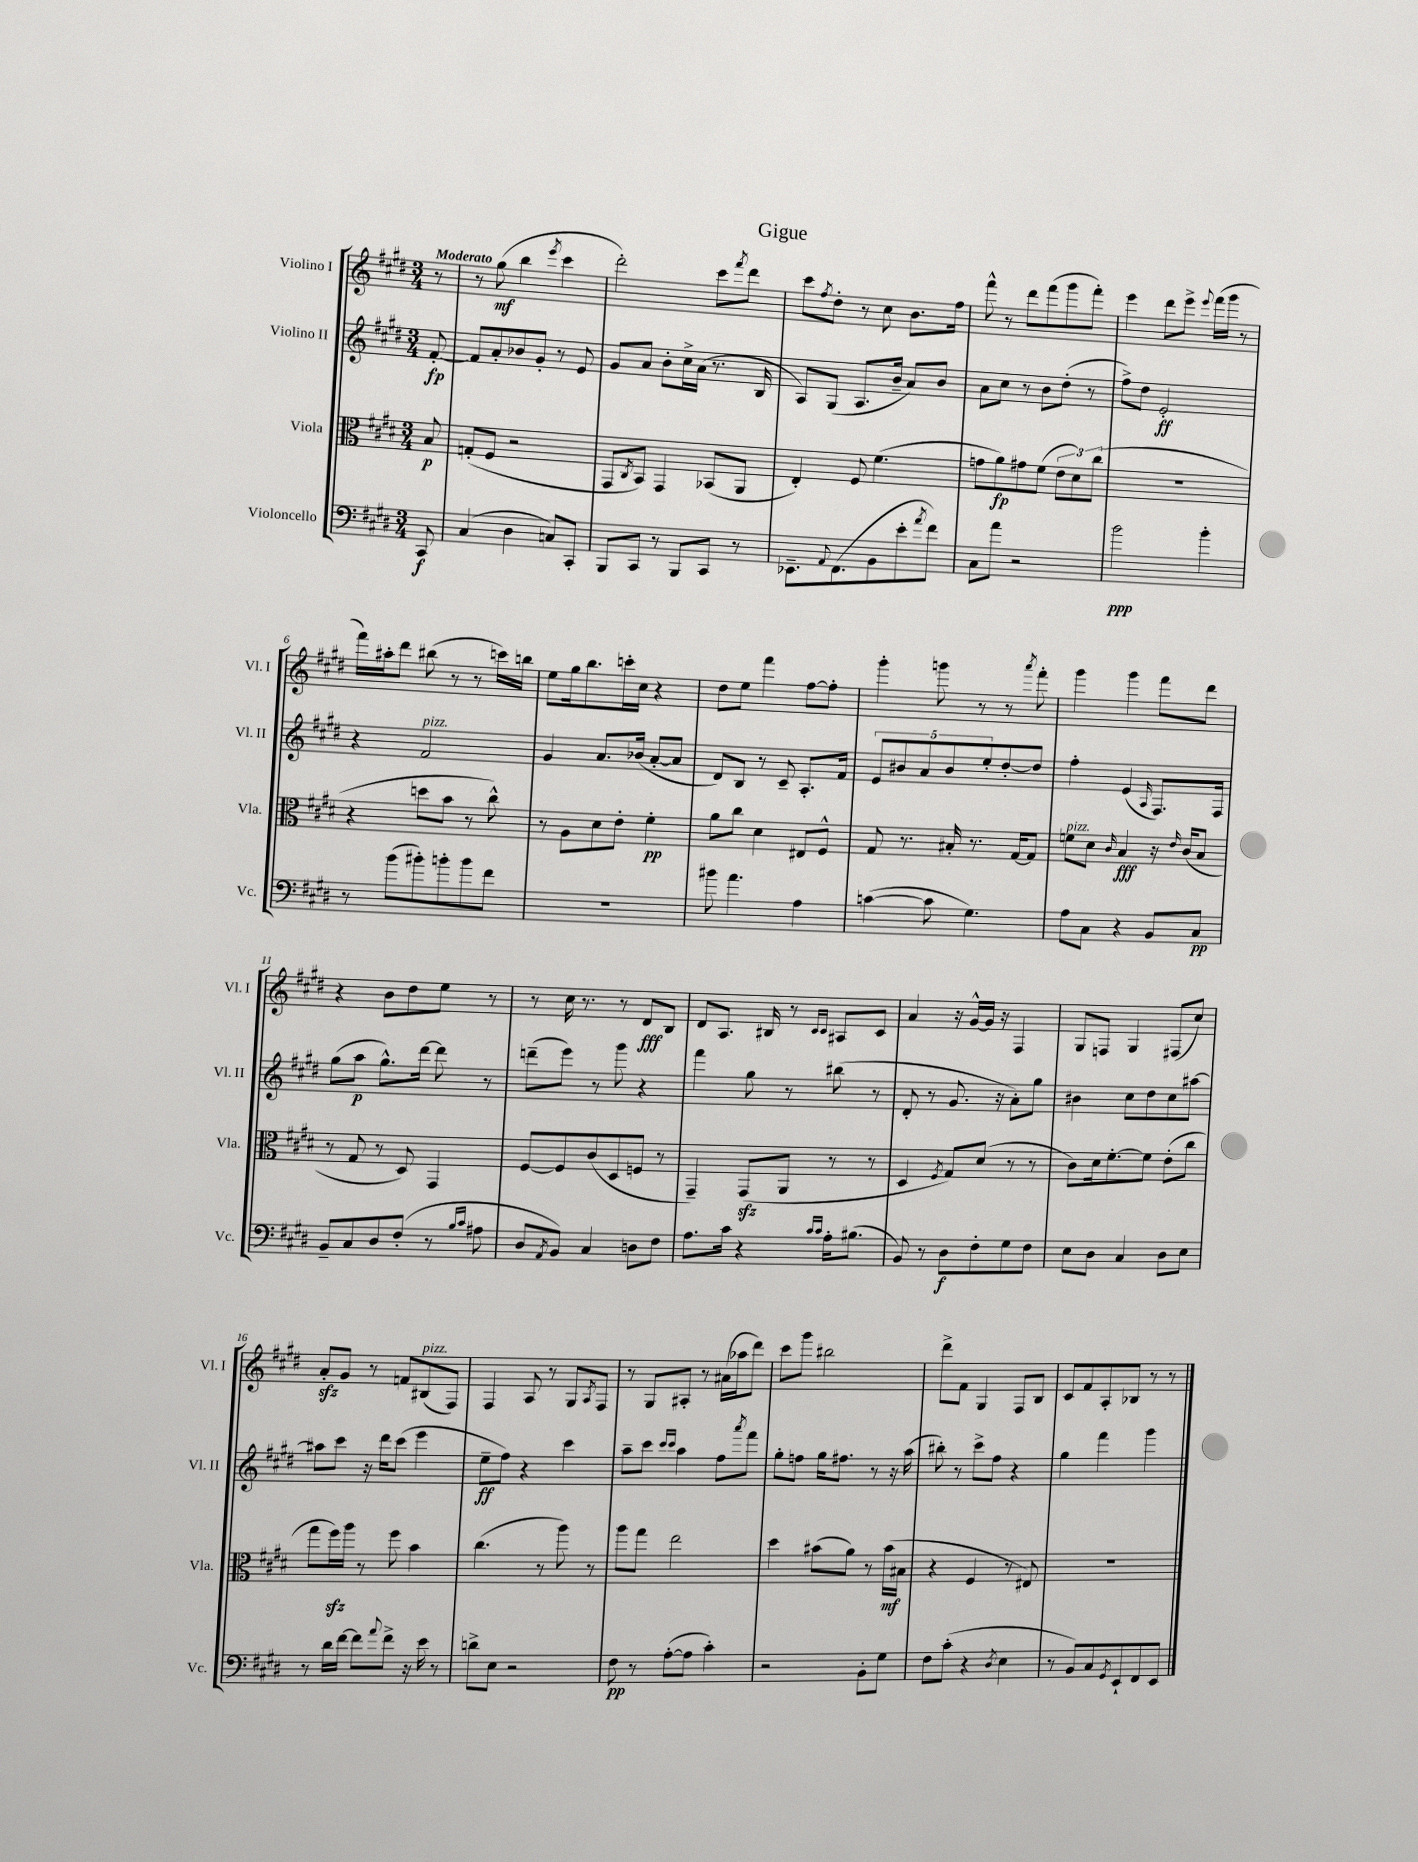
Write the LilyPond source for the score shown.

\header { title = "Gigue" }
<<
\new StaffGroup <<
\new Staff = "s0" \with { instrumentName = "Violino I" shortInstrumentName = "Vl. I" } {
    \clef treble \key e \major \numericTimeSignature \time 3/4 \partial 8 \tempo "Moderato"
    r8 |
    r8 gis''8\mf( b''4 \acciaccatura { e'''8 } cis'''4 |
    dis'''2-.) cis'''8 \acciaccatura { fis'''8 } dis'''8 |
    cis'''8 \acciaccatura { fis''8 } dis''8-. r8 cis''8 b'8. fis''16 |
    fis'''8-^ r8 dis'''8 fis'''8( gis'''8 fis'''8-.) |
    e'''4 dis'''8 e'''8-> \appoggiatura { e'''8 } fis'''16( gis'''16 r8 |
    fis'''16) ais''16-. dis'''8 bis''8( r8 r8 c'''16) b''16 |
    e''8 gis''16 b''8. c'''16-. cis''16 r4 |
    dis''8 e''8 fis'''4 fis''8~ fis''8-. |
    gis'''4-. g'''8 r8 r8 \acciaccatura { a'''8 } fis'''8-. |
    gis'''4 gis'''4 fis'''8 dis'''8 |
    r4 b'8 dis''8 e''8 r8 |
    r8 cis''16 r8. r8 dis'8\fff b8 |
    dis'8 a8. bis16 r8 \grace { cis'16 cis'16 } ais8 cis'8 |
    a'4 r16 gis'16~-^ gis'16 r16 fis4 |
    gis8 f8 gis4 fis8( cis''8) |
    a'8-.\sfz gis'8 r8 f'8 bis8^\markup { \italic "pizz." }( fis8) |
    fis4 a8 r8 gis8 \acciaccatura { a8 } fis8 |
    r8 gis8 ais8-. r8 ais'16( aes''16 dis'''8) |
    cis'''8 gis'''8 bis''2 |
    dis'''8-> fis'8 gis4 fis8 b8 |
    cis'8 fis'8 a8-. bes8 r8 r8 \bar "|." |
}
\new Staff = "s1" \with { instrumentName = "Violino II" shortInstrumentName = "Vl. II" } {
    \clef treble \key e \major \numericTimeSignature \time 3/4 \partial 8
    fis'8~-.\fp |
    fis'8 a'8-. bes'8 gis'8-. r8 e'8 |
    gis'8 a'8 b'8-. cis''16-> a'16( r8. b16 |
    a8) gis8( a8. b'16-- a'8) b'8 |
    a'8 cis''8 r8 b'8 dis''8-.( r8 |
    fis''8->) dis''8 e'2-.\ff |
    r4 fis'2^\markup { \italic "pizz." } |
    gis'4 a'8. bes'16( a'8~-. a'8 |
    dis'8) b8 r8 cis'8-- a8.-. fis'16 |
    \tuplet 5/4 { e'8 bis'8 a'8 bis'8 e''8-. } dis''8~-. dis''8 |
    fis''4-. e'4( \grace { a16 } fis8.) fis16 |
    gis''8( a''8\p gis''8.-^) dis'''16~ dis'''8 r8 |
    d'''8--( e'''8) r8 gis'''8 r4 |
    fis'''4 gis''8 r8 bis''8( r8 |
    dis'8-. r8 gis'8. r16 a'8-.) gis''8 |
    bis'4 cis''8 dis''8 cis''8 ais''8~ |
    ais''8 cis'''8 r16 dis'''16 cis'''8( e'''4 |
    e''8--\ff fis''8) r4 cis'''4 |
    a''8-- cis'''8 \grace { cis'''16 cis'''16 } a''4 fis''8 \acciaccatura { a'''8 } fis'''8 |
    gis''8-. f''8 gis''16 fis''8. r8 r16 a''16( |
    bis''8-.) r8 cis'''8-> fis''8 r4 |
    gis''4 fis'''4 gis'''4 \bar "|." |
}
\new Staff = "s2" \with { instrumentName = "Viola" shortInstrumentName = "Vla." } {
    \clef alto \key e \major \numericTimeSignature \time 3/4 \partial 8
    b8\p |
    g8-.( fis8 r2 |
    gis,8 \acciaccatura { cis8 } b,8) gis,4 bes,8( a,8 |
    e4-.) fis8 fis'4.( |
    g'8 a'8\fp) gis'8 fis'8( \tuplet 3/2 { e'8 dis'8) cis''8( } |
    R2. |
    r4 d''8 b'8 r8 cis''8-^) |
    r8 a8 dis'8 e'8-. fis'4-.\pp |
    a'8 cis''8 dis'4 eis8 fis8-^ |
    gis8 r8. bis16-. r8. gis16~ gis8 |
    f'8^\markup { \italic "pizz." } dis'8 \grace { cis'16 } b4\fff r16 \grace { e'16 } cis'16( b8 |
    r8 gis8 r8 dis8) gis,4 |
    fis8~ fis8 cis'8( dis8 f8 r8 |
    gis,4--) gis,8\sfz( a,8 r8 r8 |
    dis4 \acciaccatura { fis8 } gis8) dis'8( r8 r8 |
    cis'8) dis'16 fis'8.~-. fis'8 e'8-.( cis''8 |
    gis''8 fis''16\sfz) a''16 r8 fis''8 b'4 |
    cis''4.( r8 a''8) r8 |
    a''8 gis''8 e''2 |
    dis''4 bis'8( a'8) r8 bis'16\mf( bis16 |
    r4 fis4 r8 eis8) |
    R2. \bar "|." |
}
\new Staff = "s3" \with { instrumentName = "Violoncello" shortInstrumentName = "Vc." } {
    \clef bass \key e \major \numericTimeSignature \time 3/4 \partial 8
    cis,8\f |
    cis4( dis4 c8) cis,8-. |
    b,,8 cis,8 r8 b,,8 cis,8 r8 |
    ees,8.-- \appoggiatura { a,8 } fis,8.( b,8 e'8-. \acciaccatura { a'8 } fis'8) |
    cis8 a'8 r2 |
    b'2\ppp b'4-. |
    r8 b'8( bis'8-.) b'8-. b'8 fis'8 |
    R2. |
    bis'8 a'4. a4 |
    c'4~( c'8 gis4.) |
    a8 cis8 r4 b,8 cis8\pp |
    b,8-- cis8 dis8 fis8-.( r8 \grace { b16 cis'16 } ais8 |
    dis8 \acciaccatura { a,8 } b,8) cis4 d8 fis8 |
    a8. cis'16 r4 \grace { cis'16 cis'16 } a16-. bis8.( |
    b,8) r8 dis8\f fis8-. gis8 fis8 |
    e8 dis8 cis4 dis8 e8 |
    r8 dis'16 fis'16~ fis'8 \appoggiatura { a'8 } fis'8-> r16 e'16 r8 |
    d'8-> e8 r2 |
    fis8\pp r8 a8~-.( a8 cis'4-.) |
    r2 b,8-. gis8 |
    fis8 cis'8-.( r4 \acciaccatura { dis8 } e4 |
    r8 b,8) cis8 \acciaccatura { gis,8 } e,8-! fis,8 e,8 \bar "|." |
}
>>
>>
